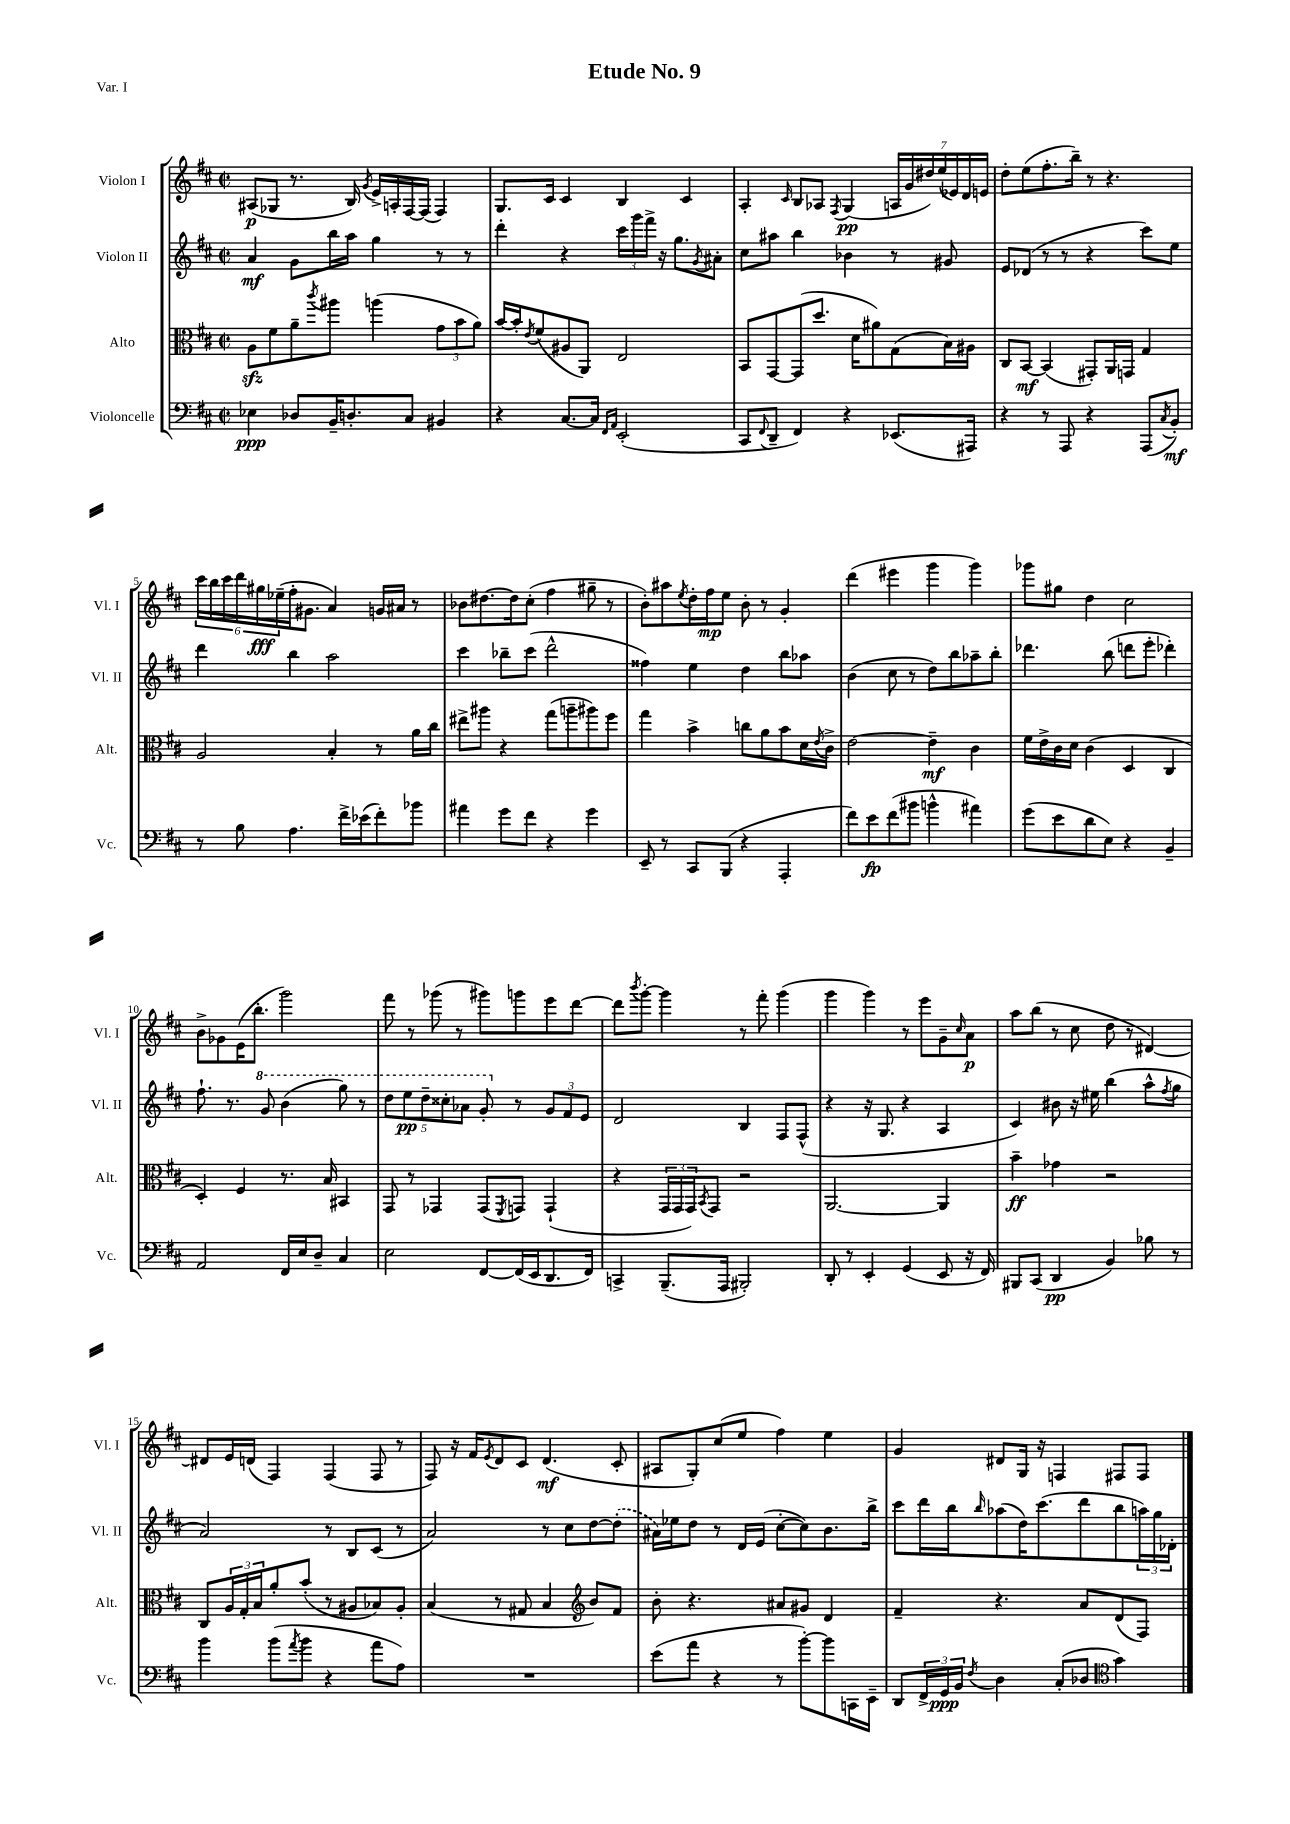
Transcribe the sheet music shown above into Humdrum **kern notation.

**kern	**kern	**kern	**kern
*staff4	*staff3	*staff2	*staff1
*clefF4	*clefC3	*clefG2	*clefG2
*k[f#c#]	*k[f#c#]	*k[f#c#]	*k[f#c#]
*M2/2	*M2/2	*M2/2	*M2/2
*met(c|)	*met(c|)	*met(c|)	*met(c|)
4E-	8A	4a	(8A#
.	8f#	.	8G-
8D-	8a~	8g	8.r
.	8qccc#	.	.
16BB~	8aa#	16bb	.
8.D'	.	16aa	16B)
.	.	.	8qg
.	(4aa	4gg	16e^
.	.	.	16A'
8C#	.	.	[16F#
.	.	.	(16F#]
4BB#	12g	8r	4F#)
.	12b	.	.
.	.	8r	.
.	12a)	.	.
=	=	=	=
4r	[16b	4ddd'	8.G
.	16b']	.	.
.	8qe	.	.
.	(8f#	.	.
.	.	.	16c#
[8.C#	8A#	4r	4c#
.	8AA)	.	.
16C#]	.	.	.
16qqFF#	.	.	.
16qqAA	.	.	.
(2EE'	2E	24ccc#	4B
.	.	24ggg	.
.	.	24fff#^	.
.	.	16r	.
.	.	8.gg	.
.	.	.	4c#
.	.	8qg	.
.	.	8a#'	.
=	=	=	=
8CC#	8BB	8cc#	4A'
8qqFF#	.	.	.
8DD~	[8GG	8aa#	.
.	.	.	16qqc#
4FF#)	(8GG]	4bb	8B
.	8.dd	.	8A-
.	.	.	8qF#
4r	.	4b-	(4G
.	16d	.	.
.	8a#)	.	.
(8.EE-	(8G	8r	28A
.	.	.	28g
.	.	.	28dd#)
.	.	.	(28ee
.	16B)	8g#	.
.	.	.	28e-)
.	.	.	28d
16AAA#)	16A#	.	.
.	.	.	28e
=	=	=	=
4r	8C#	8e	8dd'
.	[8BB	(8d-	(8ee
8r	(4BB]	8r	8.ff#'
8AAA	.	8r	.
.	.	.	16bb~)
4r	8GG#')	4r	8r
.	16AA	.	4.r
.	16GG	.	.
(8AAA	4G	8ccc#)	.
8qC#	.	.	.
8BB')	.	8ee	.
=	=	=	=
8r	2A	4ddd	24ccc#
.	.	.	24bb
.	.	.	24ccc#
8B	.	.	24ddd
.	.	.	24gg#
.	.	.	(24ee-~
4.A	.	4bb	16ff#'
.	.	.	8.g#
.	4B'	2aa	4a)
16f#^	.	.	.
(16e-	.	.	.
8f#')	8r	.	16g
.	.	.	16a#
8b-	16a	.	8r
.	16cc#	.	.
=	=	=	=
4a#	8ee#^	4ccc#	8b-
.	8aa#	.	[8.dd#
8g	4r	8bb-~	.
.	.	.	16dd#]
8f#	.	(8ccc#	(8cc#'
4r	(8gg	2ddd^^	4ff#
.	8aa~	.	.
4g	8aa#)	.	8gg#~
.	8ff#	.	8r
=	=	=	=
8EE~	4gg	4ff##)	8b')
8r	.	.	8aa#
.	.	.	8qee
8CC#	4b^	4ee	16dd'
.	.	.	16ff#
(8BBB	.	.	8ee
4r	8cc	4dd	8b'
.	8a	.	8r
4AAA'	8b	8bb	4g'
.	16d	8aa-	.
.	8qe	.	.
.	16c#^	.	.
=	=	=	=
8f#)	[2e	(4b	(4ddd
8e	.	.	.
(8f#	.	8cc#	4eee#
8b#	.	8r	.
4b^^	4e~]	8dd)	4ggg
.	.	8bb	.
4a#)	4c#	8aa-~	4ggg)
.	.	8bb'	.
=	=	=	=
(8g	16f#	4.ddd-	8ggg-
.	16e^	.	.
8e	16c#	.	8gg#
.	16d	.	.
8d	(4c#	.	4dd
8E)	.	(8bb	.
4r	4D	8ddd	2cc#
.	.	8eee'	.
4BB~	4C#	4ddd-')	.
=	=	=	=
2AA	4D')	8.ff#`	8b^
.	.	.	8g-
.	.	8.r	.
.	4F#	.	(16e
.	.	.	8.bb'
.	.	8gg	.
16FF#	8.r	(4bb	2ggg)
16E	.	.	.
8D~	.	.	.
.	16B	.	.
4C#	4BB#	8ggg)	.
.	.	8r	.
=	=	=	=
2E	8GG	10ddd	8fff#
.	.	10eee	.
.	8r	.	8r
.	.	10ddd~	.
.	4GG-	.	(8ggg-
.	.	10ccc##'	.
.	.	.	8r
.	.	10aa-	.
[8FF#	(8GG-	8gg'	8ggg#)
.	8qFF#	.	.
(16FF#]	8GG)	8r	8ggg
16EE	.	.	.
8.DD	(4GG`	12g	8eee
.	.	12f#	.
.	.	.	[8ddd
.	.	12e	.
16FF#)	.	.	.
=	=	=	=
4CC^	4r	2d	8ddd]
.	.	.	8qbbb
.	.	.	[8ggg'
(8.BBB~	24GG	.	4ggg]
.	24GG	.	.
.	24GG)	.	.
.	8qBB	.	.
.	8GG	.	.
16AAA	.	.	.
2BBB#')	2r	4B	8r
.	.	.	8fff#'
.	.	8F#	(4ggg
.	.	(8F#^^	.
=	=	=	=
8DD'	[2.AA	4r	4ggg
8r	.	.	.
4EE'	.	16r	4ggg)
.	.	8.G	.
(4GG	.	4r	8r
.	.	.	8eee
8EE	4AA]	4A	8g~
.	.	.	16qqcc#
16r	.	.	8a
16FF#)	.	.	.
=	=	=	=
8BBB#	4b~	4c#)	8aa
(8CC#	.	.	(8bb
4DD	4g-	8b#	8r
.	.	16r	8cc#
.	.	16ee#	.
4BB)	2r	(4bb	8dd
.	.	.	8r
8B-	.	8aa^^	[4d#)
.	.	8qff#	.
8r	.	8gg	.
=	=	=	=
4b	8C#	2a)	8d#]
.	24A	.	16e
.	24G'	.	.
.	.	.	(16d
.	24B	.	.
(8b	8a'	.	4F#)
8qa	.	.	.
8b	(8b'	.	.
4r	8r	8r	(4F#
.	8A#	8B	.
8a	8B-)	(8c#	8F#
8A)	8A#'	8r	8r
=	=	=	=
1r	(4B	2a)	8F#)
.	.	.	16r
.	.	.	16f#
.	.	.	8qe
.	8r	.	8d
.	8G#	.	8c#
.	4B	8r	(4.d
.	.	8cc#	.
*	*clefG2	*	*
.	8b)	[8dd	.
.	8f#	(8dd']	8c#'
=	=	=	=
(8e	8b'	16a#)	8A#
.	.	16ee-	.
8a	4.r	8dd	8G')
4r	.	8r	(8cc#
.	.	16d	8ee
.	.	(16e	.
8r	8a#	[8cc#'	4ff#)
[8b')	8g#	8cc#])	.
8b]	4d	8.b	4ee
16CC	.	.	.
16EE~	.	16bb^	.
=	=	=	=
8DD	4f#~	8ccc#	4g
24FF#^	.	16ddd	.
24GG	.	.	.
.	.	16bb	.
24BB	.	.	.
8qF#	.	16qqbb	.
4D	4.r	(8aa-	8d#
.	.	16dd)	16G
.	.	(8.ccc#	16r
(8C#'	.	.	4F
8D-	8a	8ddd	.
*clefC4	*	*	*
4g)	(8d	8bb	8F#
.	8F#)	24aa)	8F#
.	.	24gg	.
.	.	24d-'	.
==	==	==	==
*-	*-	*-	*-
